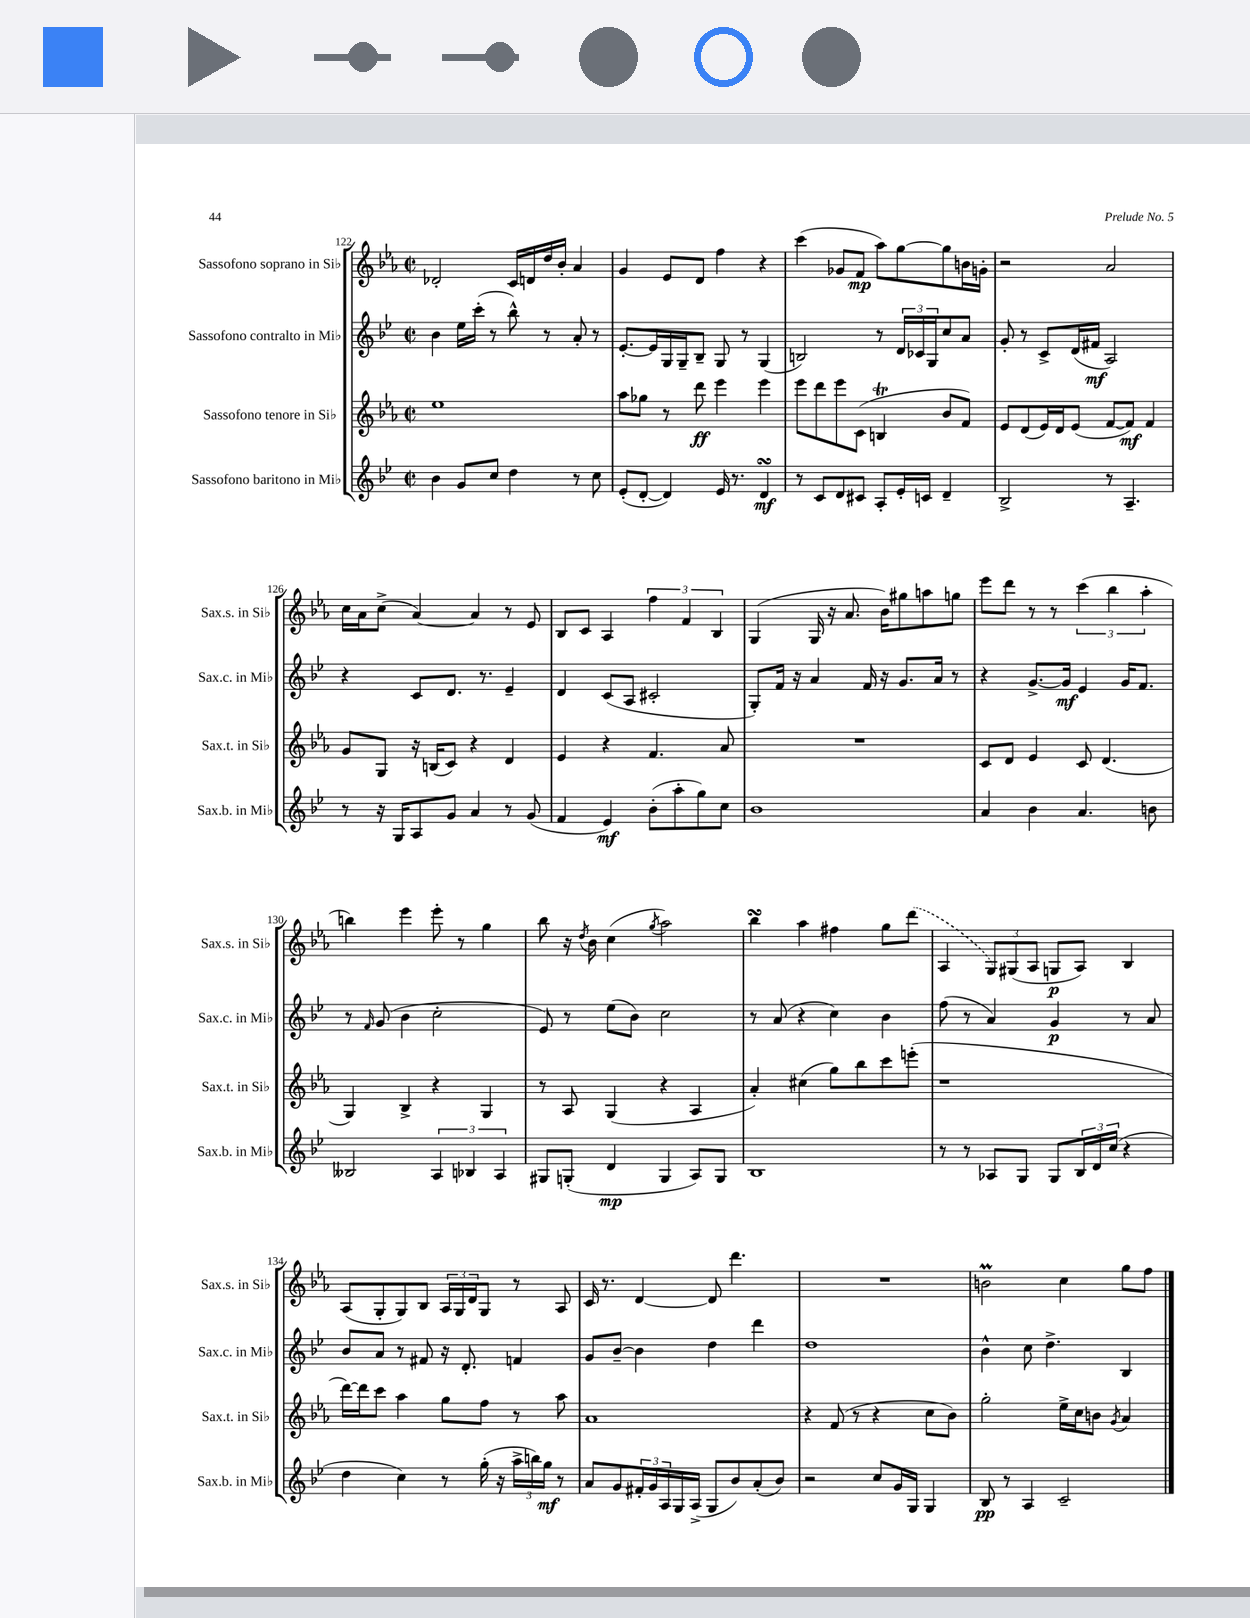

**kern	**kern	**kern	**kern
*staff4	*staff3	*staff2	*staff1
*clefG2	*clefG2	*clefG2	*clefG2
*k[b-e-]	*k[b-e-a-]	*k[b-e-]	*k[b-e-a-]
*M2/2	*M2/2	*M2/2	*M2/2
*met(c|)	*met(c|)	*met(c|)	*met(c|)
4b-	1ee-	4b-	2d-'
8g	.	16ee-	.
.	.	(16ccc'	.
8cc	.	8r	.
4dd	.	8bb-^^)	16c
.	.	.	16d
.	.	8r	16dd
.	.	.	16b-'
8r	.	8a'	4a-
8cc	.	8r	.
=	=	=	=
(8e-'	8aa-	[8.e-'	4g
[8d'	8gg-	.	.
.	.	16e-]	.
4d])	8r	16G	8e-
.	.	16G~	.
.	8ddd	8B-~	8d
16e-	4eee-	8G	4ff
8.r	.	.	.
.	.	8r	.
4d	4eee-	(4G	4r
=	=	=	=
8r	8eee-	2B)	(4ccc
8c	8ddd	.	.
8d	8eee-	.	8g-
8c#	(8c	.	8f
8A'	4B	8r	8aa-)
16e-'	.	24d	[8gg
.	.	24c-	.
16c	.	.	.
.	.	24G	.
4d~	8b-	8cc	8gg]
.	8f)	8a	16b
.	.	.	16g'
=	=	=	=
2B-^	8e-	8g'	2r
.	(8d	8r	.
.	16e-)	8c^	.
.	16d	.	.
.	(8e-	(16d	.
.	.	16f#	.
8r	[8f	2A)	2a-
4.A~	8f])	.	.
.	4f	.	.
=	=	=	=
8r	8g	4r	16cc
.	.	.	16a-
16r	8G	.	(8cc^
16G	.	.	.
8A	16r	8c	[4a-)
.	(16B	.	.
8g	8c)	8.d	.
4a	4r	.	4a-]
.	.	8.r	.
8r	4d	4e-~	8r
(8g	.	.	8e-
=	=	=	=
4f	4e-	4d	8B-
.	.	.	8c
4e-)	4r	(8c	4A-
.	.	8A	.
(8b-'	4.f	2c#'	6ff
8aa'	.	.	.
.	.	.	6f
8gg)	.	.	.
.	.	.	6B-
8cc	8a-	.	.
=	=	=	=
1b-	1r	8G')	(4G
.	.	16f	.
.	.	16r	.
.	.	4a	16G
.	.	.	16r
.	.	.	8.a-
.	.	16f	.
.	.	16r	16b-)
.	.	8.g	8gg#
.	.	.	8aa
.	.	16a	.
.	.	8r	8gg
=	=	=	=
4a	8c	4r	8eee-
.	8d	.	8ddd
4b-	4e-	[8.g^	8r
.	.	.	8r
.	.	16g]	.
4.a	8c	4e-	(6ccc
.	(4.d	.	.
.	.	.	6bb-
.	.	16g	.
.	.	8.f	.
.	.	.	6aa-'
8b	.	.	.
=	=	=	=
2B--	4G)	8r	4bb)
.	.	16qqf	.
.	.	(8g	.
.	4B-^	4b-	4eee-
6A	4r	2cc'	8eee-'
.	.	.	8r
6B-	.	.	.
.	4G	.	4gg
6A	.	.	.
=	=	=	=
8G#	8r	8e-)	8bb-
(8G'	8A-	8r	16r
.	.	.	8qdd
.	.	.	16b-
4d	(4G	(8ee-	(4cc
.	.	8b-)	.
.	.	.	8qgg
4G	4r	2cc	2aa-)
8A)	4A-	.	.
8G	.	.	.
=	=	=	=
1B-	4a-')	8r	4bb-
.	.	(8a	.
.	(4cc#	4r	4aa-
.	8gg)	4cc)	4ff#
.	8bb-	.	.
.	8ccc	4b-	8gg
.	(8eee'	.	(8ddd
=	=	=	=
8r	1r	(8ff	4A-
8r	.	8r	.
8A-	.	4a)	12G)
.	.	.	(12G#
8G	.	.	.
.	.	.	12A-
8G	.	4g	8G
24B-	.	.	8A-)
24d	.	.	.
(24cc	.	.	.
4r	.	8r	4B-
.	.	8a	.
=	=	=	=
4dd	[16ddd)	8b-	(8A-
.	16ddd]	.	.
.	8ccc	8a	8G'
4cc)	4aa-	8r	8G)
.	.	8f#	8B-
8r	8gg	16r	24A-
.	.	.	24G
.	.	8.d'	.
.	.	.	24d
(16gg'	8ff	.	8G
16r	.	.	.
24aa^	8r	4f	8r
24bb)	.	.	.
24gg	.	.	.
8r	8aa-	.	8A-
=	=	=	=
8a	1a-	8g	16c
.	.	.	8.r
8g	.	[8b-~	.
24f#'	.	4b-]	[4d
24g	.	.	.
24A	.	.	.
16G	.	.	.
(16A^	.	.	.
8G	.	4dd	8d]
8b-)	.	.	4.ddd
(8a'	.	4ddd	.
8b-)	.	.	.
=	=	=	=
2r	4r	1dd	1r
.	(8f	.	.
.	8r	.	.
8cc	4r	.	.
16g	.	.	.
16G	.	.	.
4G	8cc	.	.
.	8b-)	.	.
=	=	=	=
8B-	2gg'	4b-^^	2b
8r	.	.	.
4A	.	8cc	.
.	.	4.dd^	.
2c~	16ee-^	.	4cc
.	16cc	.	.
.	8b	.	.
.	8qg	.	.
.	4a-	4B-	8gg
.	.	.	8ff
==	==	==	==
*-	*-	*-	*-
